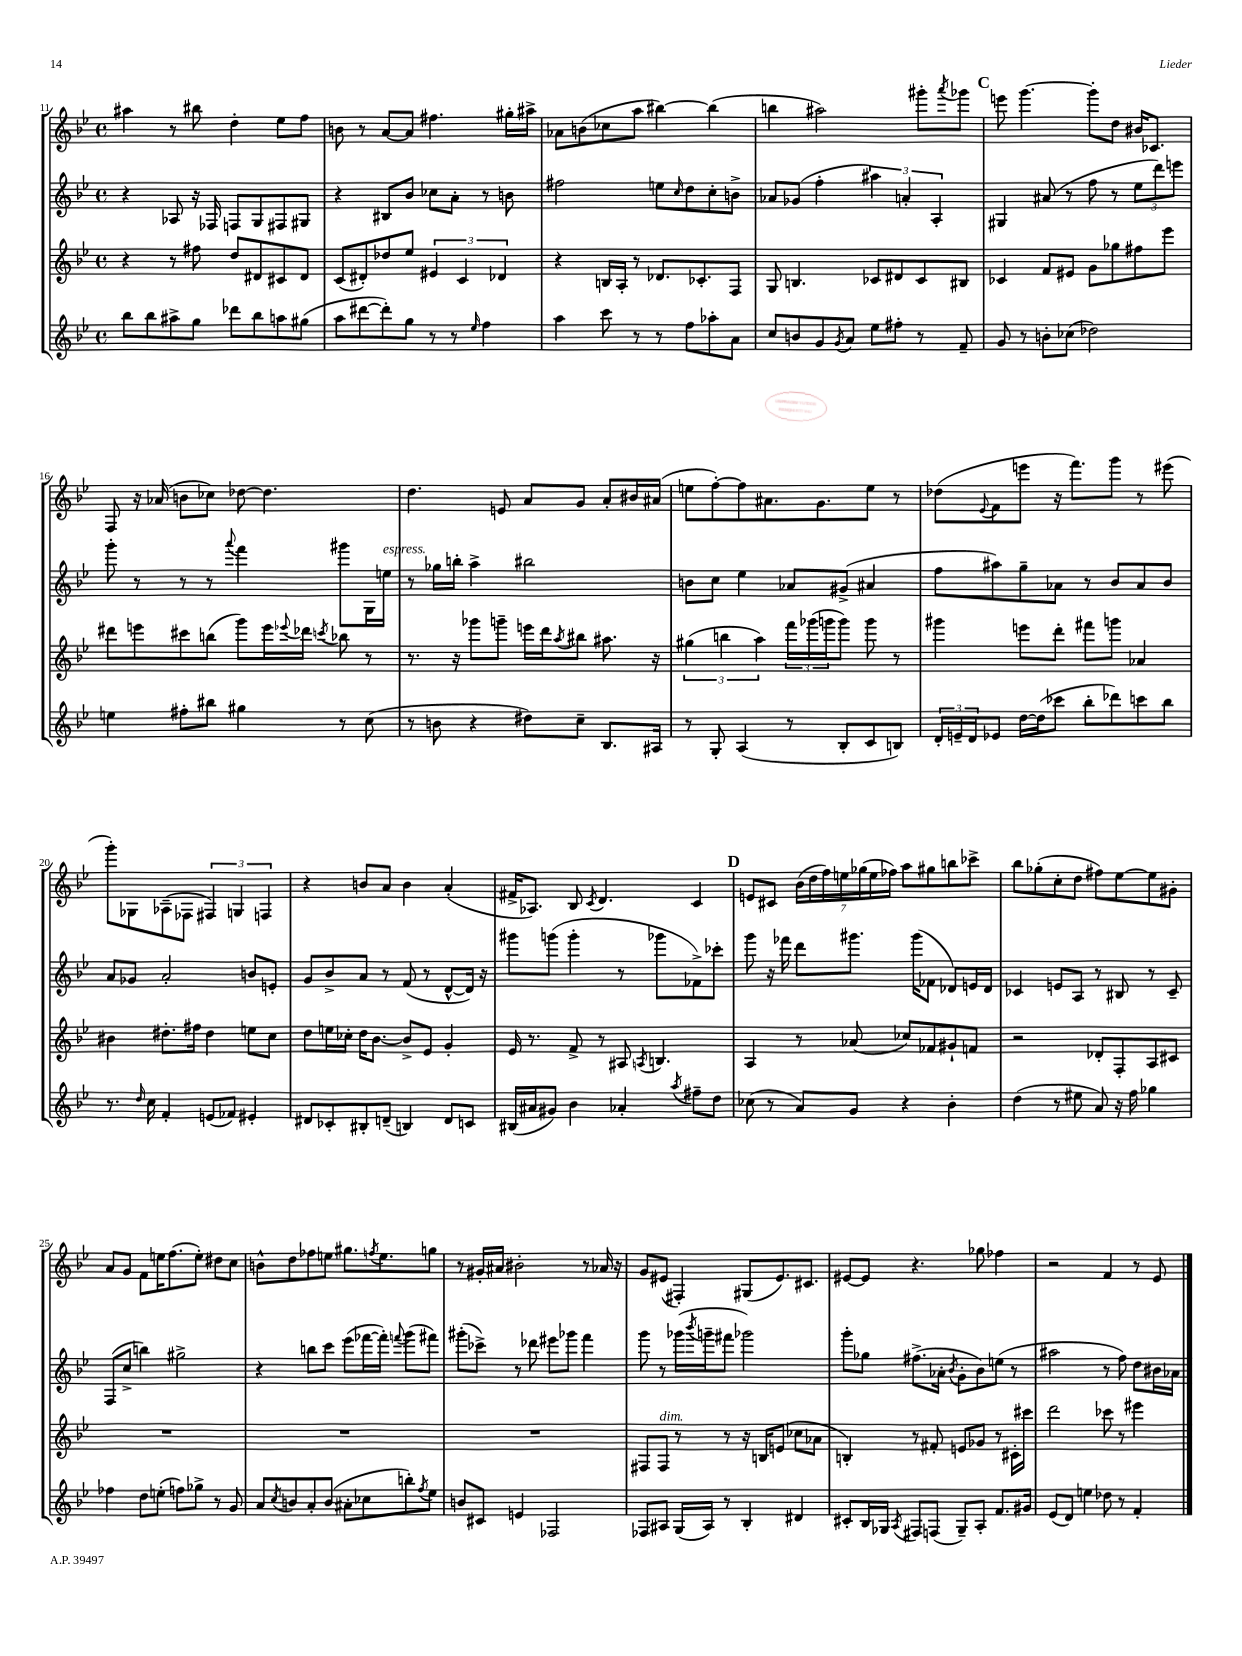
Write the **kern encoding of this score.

**kern	**kern	**kern	**kern
*part4	*part3	*part2	*part1
*staff4	*staff3	*staff2	*staff1
*clefG2	*clefG2	*clefG2	*clefG2
*k[b-e-]	*k[b-e-]	*k[b-e-]	*k[b-e-]
*M4/4	*M4/4	*M4/4	*M4/4
*met(c)	*met(c)	*met(c)	*met(c)
=11	=11	=11	=11
8bb-\L	4r	4r	4aa#X\
8bb-\	.	.	.
8aa#X^\	8r	8A-X/	8r
8gg\J	8ff#X\	16r	8bb#X\
.	.	16F-X/	.
8ddd-X\L	8dd/L	8Fn/L	4dd'\
8bb-\	8d#X/	8G/	.
8aan\	8c#X/	8F#X/	8ee-\L
(8gg#X\J	8d#/J	8G#X/J	8ff\J
=12	=12	=12	=12
8aa\L	(8c/L	4r	8bn\
[8ddd#X\	8d#X'/)	.	8r
8ddd#'\])	8dd-X/	8B#X/L	[8a/L
8gg\J	8ee-/J	8b-/J	8a/J]
8r	6e#X/	8cc-X\L	4.ff#X\
8r	.	8a'\J	.
.	6c/	.	.
16qqee-/	.	.	.
4ff\	.	8r	.
.	6d-X/	.	.
.	.	8bn\	16gg#X'\LL
.	.	.	16aa#X^\JJ
=13	=13	=13	=13
4aa\	4r	2ff#X\	8a-X\L
.	.	.	(8bn\
8ccc\	16Bn/LL	.	8cc-X\
.	16A'/JJ	.	.
8r	8r	.	8aa\J
8r	8.d-X/L	8een\L	[4bb#X\)
.	.	16qqcc/	.
8ff\L	.	8dd\	.
.	8.c-X'/	.	.
8aa-X'\	.	8cc'\	(4bb#\]
8a\J	8F/J	8bn^\J	.
=14	=14	=14	=14
8cc/L	8G/	8a-X/L	4bbn\
8bn/	4.Bn/	(8g-X/J	.
8g/	.	4ff'\	2aa#X\)
8qg/	.	.	.
8a/J	.	.	.
8ee-\L	8c-X/L	6aa#X\)	.
8ff#X'\J	8d#X/	.	.
.	.	6an'/	.
8r	8c-/	.	8ggg#X'\L
.	.	6A'/	.
.	.	.	8qaaa/
8f~/	8B#X/J	.	8ggg-X\J
!!LO:REH:place=s1:t=C
=15	=15	=15	=15
8g/	4c-X/	4G#X/	8eeen\
8r	.	.	[4.ggg\
8bn'\L	8f/L	(8a#X/	.
(8cc-X\J	8e#X/J	8r	.
2dd-X\)	8g\L	8ff\	8ggg'\L]
.	8gg-X\	8r	8dd\J
.	8ff#X\	12ee-\L	16b#X/KL
.	.	.	8.c-X/J
.	.	12ddd\)	.
.	8eee-\J	.	.
.	.	12eeen\J	.
!!LO:LB:g=z
=16	=16	=16	=16
4een\	8ddd#X\L	8ggg'\	8F/
.	8eeen\	8r	16r
.	.	.	(16a-X/
8ff#X'\L	8ccc#X\	8r	8bn\L
8bb#X\J	(8bbn\J	8r	8cc-X\J)
.	.	8qqaaa/	.
4gg#X\	8ggg\L)	4fff\	[8dd-X\
.	16eee\L	.	4.dd-\]
.	8qqeee-X/	.	.
.	16ddd-X\JJ	.	.
.	8qcccn/	.	.
8r	8bb-X\	8ggg#X\L	.
(8cc\	8r	16G\L	.
!	!	!LO:TX:a:i:t=espress.	!
.	.	16een\JJ	.
=17	=17	=17	=17
8r	8.r	8r	4.dd\
8bn\	.	16gg-X\LL	.
.	16r	16bbn'\JJ	.
4r	8ggg-X\L	4aa^\	.
.	8gggn~\J	.	8en/
8dd#X\L)	16eeen\LL	2bb#X\	8a/L
.	16ddd\J	.	.
.	8qaa/	.	.
8cc~\J	8bb#X\J	.	8g/J
8.B-/L	8.aa#X\	.	8a'/L
.	.	.	16b#X/L
16A#X/Jk	16r	.	(16a#X/JJ
=18	=18	=18	=18
8r	(6gg#X\	8bn\L	8een\L
8G'/	.	8cc\J	[8ff'\)
.	6bbn\	.	.
(4A/	.	4ee-\	8ff\]
.	6aa\)	.	.
.	.	.	8.a#X\
8r	24fff\LL	8a-X/L	.
.	(24ggg-X\	.	.
.	.	.	8.g\
.	24gggn\J	.	.
8B-'/L	8ggg\J)	(8g#X^/J	.
8c/	8ggg\	4a#X/	8ee\J
8Bn/J)	8r	.	8r
=19	=19	=19	=19
24d'/LL	4ggg#X\	8ff\L	(8dd-X\L
24en~/	.	.	.
24d/J	.	.	.
.	.	.	8qqe-/
8e-X/J	.	8aa#X\)	8f\
[16dd\LL	8eeen\L	8gg~\	8eeen\J
(16dd\J]	.	.	.
8ccc-X\J	8ddd'\J	8a-X\J	16r
.	.	.	8.fff\L)
8bb-'\L	8fff#X\L	8r	.
8ddd-X\)	8gggn\J	8b-/L	8ggg\J
8cccn\	4a-X/	8a-/	8r
8bb-\J	.	8b-/J	(8eee#X\
!!LO:LB:g=z
=20	=20	=20	=20
8.r	4b#X\	8a/L	8ggg'\L)
.	.	8g-X/J	8G-X\
16qqdd/	.	.	.
16cc\	.	.	.
4f'/	8.dd#X'\L	2a'/	(8A-X~\
.	.	.	8F-X\J
.	16ff#X\Jk	.	.
(8en/L	4dd#\	.	6F#X/)
8f-X/J)	.	.	.
.	.	.	6Gn/
4e#X'/	8een\L	8bn/L	.
.	.	.	6Fn/
.	8cc\J	8en'/J	.
=21	=21	=21	=21
8d#X/L	8dd\L	8g/L	4r
8c-X'/	16een\L	8b-^/	.
.	16cc-X'\JJ	.	.
8B#X'/	16dd\KL	8a/J	8bn/L
.	[8.b-\J	.	.
(8dn~/J	.	8r	8a/J
4Bn/)	8b-^/L]	(8f/	4b\
.	8e-/J	8r	.
8d/L	4g'/	[8d^^/L	(4a'/
8cn/J	.	16d/Jk])	.
.	.	16r	.
=22	=22	=22	=22
(16B#X/LL	16e-/	8ggg#X\L	16f#X^/KL
16a#X/J	8.r	.	8.A-X/J)
8g#X/J)	.	(8gggn\J	.
4b-\	8f^/	4ggg'\	8B-/
.	.	.	8qc/
.	8r	.	4.d/
4a-X'/	8A#X/	8r	.
.	8qAn/	.	.
.	4.Bn/	8ggg-X\L	.
8qaa/	.	.	.
8ff#X~\L	.	8f-X^\)	4c/
8dd\J	.	8ccc-X'\J	.
!!LO:REH:place=s1:t=D
=23	=23	=23	=23
(8cc-X\	4A/	8ggg\	8en/L
8r	.	16r	8c#X/J
.	.	16fff-X\	.
8a/L)	8r	8ddd\L	(28b-\LL
.	.	.	28dd\
.	.	.	28ff\)
.	.	.	28een\
8g/J	(8a-X/	8.ggg#X\J	.
.	.	.	(28gg-X\
.	.	.	28ee\
.	.	.	28ff-X\JJ)
4r	8cc-X/L)	.	8aa\L
.	.	(16ggg#\KL	.
.	8f-X/	8f-X\J	8gg#X\
4b-'\	8g#X`/	8d-X/L)	8bbn\
.	8fn/J	16en/L	8ccc-X^\J
.	.	16d-/JJ	.
=24	=24	=24	=24
(4dd\	2r	4c-X/	8bb-\L
.	.	.	(8gg-X'\
8r	.	8en/L	8cc'\
8ee#X\	.	8A/J	8dd\J
8a/)	8d-X'/L	8r	8ff#X\L)
16r	8F'/	8B#X/	[8ee-\
16ff\	.	.	.
4gg-X\	8A/	8r	8ee-\]
.	8c#X/J	8c-~/	8g#X'\J
!!LO:LB:g=z
=25	=25	=25	=25
4ff-X\	1r	(8F/L	8a/L
.	.	8cc^/J	8g/J
8dd\L	.	4bbn\)	8f\L
(8een'\J	.	.	16een\K
.	.	.	(8.ff\
8ffn\L)	.	2gg#X^\	.
8gg-X^\J	.	.	8ee'\J)
8r	.	.	8dd#X\L
8g/	.	.	8cc\J
=26	=26	=26	=26
8a/L	1r	4r	8bn^^\L
8qcc/	.	.	.
8bn/	.	.	8dd\
8a'/	.	8bbn\L	8ff-X\
(8b/J	.	8ccc\J	8een\J
8a#X'\L	.	(8eee-\L	8.gg#X\L
8cc-X\	.	[16fff-X\L	.
.	.	.	8qffn/
.	.	16fff-'\JJ])	8.ee\
.	.	8qqfffn/	.
8bbn'\)	.	(8ggg\L	.
8qff/	.	.	.
8ee-\J	.	8fff#X\J)	8ggn\J
=27	=27	=27	=27
8bn/L	1r	(8ggg#X'\L	8r
8c#X/J	.	8ccc-X^\J)	16g#X'/LL
.	.	.	16a#X/JJ
4en/	.	8r	2b#X'\
.	.	8ddd-X\	.
2F-X/	.	8eee#X\L	.
.	.	8ggg-X\J	.
.	.	4fff\	8r
.	.	.	16a-X/
.	.	.	16r
=28	=28	=28	=28
8F-X/L	8F#X/L	8ggg\	8g/L
!	!LO:TX:a:i:t=dim.	!	!
8A#X/J	8F#/J	8r	(8e#X/J
(16G/LL	8r	(16ggg-X\LL	4F#X'/)
.	.	8qbbb-/	.
16A#/JJ)	.	16gggn~\J	.
8r	8r	8fff#X\J	.
4B-'/	16r	2ggg-X\)	(8G#X/L
.	16Bn/KL	.	.
.	(8en/J	.	8.e#/)
4d#X/	8cc-X\L	.	.
.	.	.	8.c#X/J
.	8a-X\J	.	.
=29	=29	=29	=29
8c#X'/L	4Bn'/)	8ggg'\L	[8e#X/L
16B-/L	.	8gg-X\J	8e#/J]
16G-X/JJ	.	.	.
8qA/	.	.	.
8F#X/L	8r	(8.ff#X^\L	4.r
(8Fn/J	8f#X'/	.	.
.	.	16a-X'\Jk	.
.	.	8qb-/	.
8G-~/L)	8en/L	8g'\L	.
8A'/J	8g-X/J	8b-\)	8gg-X\
8.f/L	8r	(8een\J	4ff-X\
.	16c#X'\LL	8r	.
16g#X/Jk	16ccc#X\JJ	.	.
=30	=30	=30	=30
(8e-/L	2ddd\	2aa#X\	2r
8d/J)	.	.	.
4een\	.	.	.
8dd-X\	8ccc-X\	8r	4f/
8r	8r	8ff\)	.
4f'/	4eee#X\	8dd\L	8r
.	.	16b#X\L	8e-/
.	.	16a-X\JJ	.
==	==	==	==
*-	*-	*-	*-
